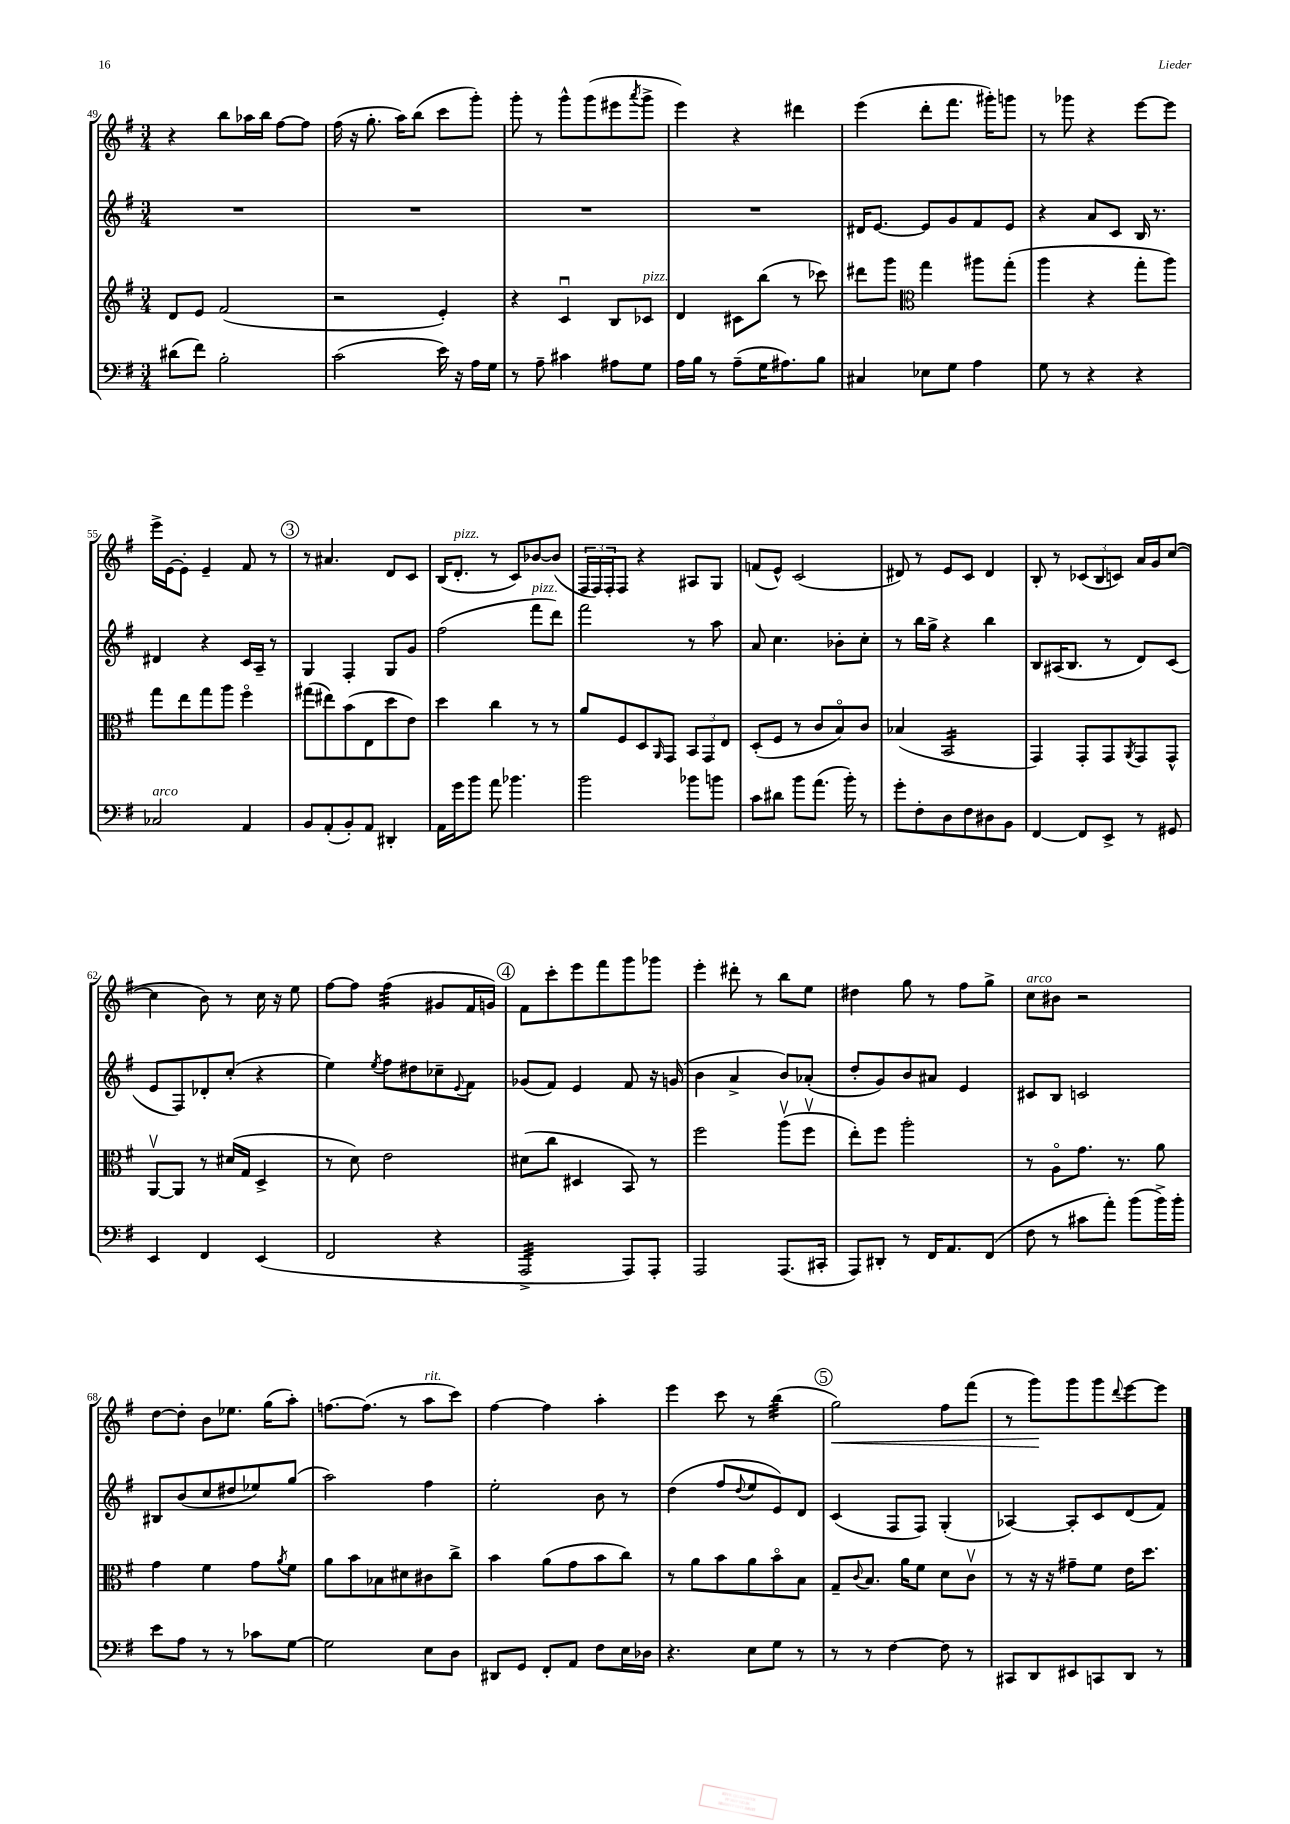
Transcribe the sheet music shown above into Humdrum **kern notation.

**kern	**kern	**kern	**kern
*staff4	*staff3	*staff2	*staff1
*clefF4	*clefG2	*clefG2	*clefG2
*k[f#]	*k[f#]	*k[f#]	*k[f#]
*M3/4	*M3/4	*M3/4	*M3/4
(8d#	8d	2.r	4r
8f#)	8e	.	.
2B'	(2f#	.	8bb
.	.	.	16aa-
.	.	.	16bb
.	.	.	[8ff#
.	.	.	8ff#]
=	=	=	=
(2c	2r	2.r	(16ff#
.	.	.	16r
.	.	.	8.gg'
.	.	.	16aa)
.	.	.	(8bb
16e)	4e')	.	8ccc
16r	.	.	.
16A	.	.	8ggg')
16G	.	.	.
=	=	=	=
8r	4r	2.r	8ggg'
8A~	.	.	8r
4c#	4cu	.	8ggg^^
.	.	.	(8ggg
8A#	8B	.	8eee#
.	.	.	8qaaa
8G	8c-	.	8ggg^
=	=	=	=
16A	4d	2.r	4eee)
16B	.	.	.
8r	.	.	.
(8A~	8c#	.	4r
16G	(8bb	.	.
8.A#)	.	.	.
.	8r	.	4ddd#
8B	8ccc-)	.	.
=	=	=	=
4C#	8ddd#	16d#	(4eee
.	.	[8.e	.
.	8ggg	.	.
*	*clefC3	*	*
8E-	4gg	8e]	8ddd'
8G	.	8g	8.fff#
4A	8aa#	8f#	.
.	.	.	16ggg#')
.	(8gg'	8e	8ggg
=	=	=	=
8G	4aa	4r	8r
8r	.	.	8ggg-
4r	4r	8a	4r
.	.	8c	.
4r	8gg'	16B	[8eee
.	.	8.r	.
.	8aa)	.	8eee]
=	=	=	=
2C-	8gg	4d#	16eee^
.	.	.	[16e
.	8ee	.	8e']
.	8gg	4r	4e~
.	8aa	.	.
4AA	4ff#o	16c	8f#
.	.	16A~	.
.	.	8r	8r
=	=	=	=
8BB	(8gg#	4G	8r
(8AA'	8ee#)	.	4.a#
8BB')	(8b	4F#'	.
8AA	8E	.	.
4DD#'	8dd	8G	8d
.	8e)	8g	8c
=	=	=	=
16AA	4dd	(2ff#	(16B
16g	.	.	8.d'
8b	.	.	.
8a	4cc	.	8r
4.b-	.	.	8c)
.	8r	8fff#	[8b-
.	8r	8ddd)	(8b-]
=	=	=	=
2b	8a	2fff#	24F#
.	.	.	24F#)
.	.	.	24F#'
.	8F#	.	8F#
.	8D	.	4r
.	16qqAA	.	.
.	8GG	.	.
8b-	12BB	8r	8A#
.	12GG	.	.
8b	.	8aa	8G
.	12E	.	.
=	=	=	=
8c	(8D'	8a	(8f
8d#	8F#	4.cc	8e^^)
8b	8r	.	(2c
(8.a	8c	.	.
.	8Bo)	8b-'	.
16b')	.	.	.
8r	8c	8cc'	.
=	=	=	=
8g'	(4B-	8r	8d#)
8F#'	.	16bb	8r
.	.	16gg^	.
8D	2BB	4r	8e
8F#	.	.	8c
8D#	.	4bb	4d#
8BB	.	.	.
=	=	=	=
[4FF#	4GG)	8B	8B'
.	.	(16A#	8r
.	.	8.B	.
8FF#]	8GG'	.	(12c-
.	.	.	12B
8EE^	8GG	8r	.
.	.	.	12c)
.	8qAA	.	.
8r	8GG	8d)	16a
.	.	.	16g
8GG#	8GG^^	(8c	([8cc
=	=	=	=
4EE	[8AAv	8e	4cc]
.	8AA]	8F#)	.
4FF#	8r	8d-'	8b)
.	(16d#	(8cc'	8r
.	16G	.	.
(4EE	4D^	4r	16cc
.	.	.	16r
.	.	.	8ee
=	=	=	=
2FF#	8r	4ee)	[8ff#
.	8d)	.	8ff#]
.	.	8qee	.
.	2e	8ff#	(4ff#
.	.	8dd#	.
4r	.	8cc-~	8g#
.	.	8qqe	.
.	.	8f#	16f#
.	.	.	16g)
=	=	=	=
2AAA^	(8d#	(8g-	8f#
.	8cc	8f#)	8ccc'
.	4D#	4e	8eee
.	.	.	8fff#
8AAA)	8BB)	8f#	8ggg
8AAA'	8r	16r	8ggg-
.	.	(16g	.
=	=	=	=
2AAA	2ff#	4b	4eee'
.	.	4a^	8ddd#'
.	.	.	8r
(8.AAA	(8aav	8b)	8bb
.	8ff#v	(8a-'	8ee
16CC#'	.	.	.
=	=	=	=
8AAA)	8ee')	8dd'	4dd#
8DD#'	8ff#	8g)	.
8r	2aa'	8b	8gg
16FF#	.	8a#	8r
8.AA	.	.	.
.	.	4e	8ff#
(8FF#	.	.	8gg^
=	=	=	=
8F#	8r	8c#	8cc
8r	8Ao	8B	8b#
8c#	8.g	2c	2r
8a')	.	.	.
.	8.r	.	.
(8b	.	.	.
16b^)	8a	.	.
16b'	.	.	.
=	=	=	=
8e	4g	8B#	[8dd
8A	.	(8b	8dd']
8r	4f#	8cc	8b
8r	.	8dd#	8.ee-
8c-	8g	8ee-)	.
.	.	.	(16gg
.	8qa	.	.
[8G	8f#	(8gg	8aa')
=	=	=	=
2G]	8a	2aa)	[8.ff
.	8b	.	.
.	.	.	(8.ff]
.	8B-	.	.
.	8d#	.	8r
8E	8c#	4ff#	8aa
8D	8cc^	.	8ccc)
=	=	=	=
8DD#	4b	2ee'	[4ff#
8GG	.	.	.
8FF#'	(8a	.	4ff#]
8AA	8g	.	.
8F#	8b	8b	4aa'
16E	8cc)	8r	.
16D-	.	.	.
=	=	=	=
4.r	8r	(4dd	4eee
.	8a	.	.
.	8b	8ff#	8ccc
.	.	8qqdd	.
8E	8a	8ee	8r
8G	8bo	8e)	(4bb
8r	8B	8d	.
=	=	=	=
8r	8G~	(4c	2gg)
.	8qqc	.	.
8r	8.B	.	.
[4F#	.	8F#	.
.	16a	.	.
.	8f#	8F#)	.
8F#]	8d	(4G'	8ff#
8r	8cv	.	(8fff#
=	=	=	=
8CC#	8r	[4A-)	8r
8DD	16r	.	8ggg)
.	16r	.	.
8EE#	8g#~	8A-']	8ggg
8CC	8f#	8c	8ggg
.	.	.	8qqddd
8DD	16e	(8d	[8eee
.	8.dd	.	.
8r	.	8f#)	8eee]
==	==	==	==
*-	*-	*-	*-
